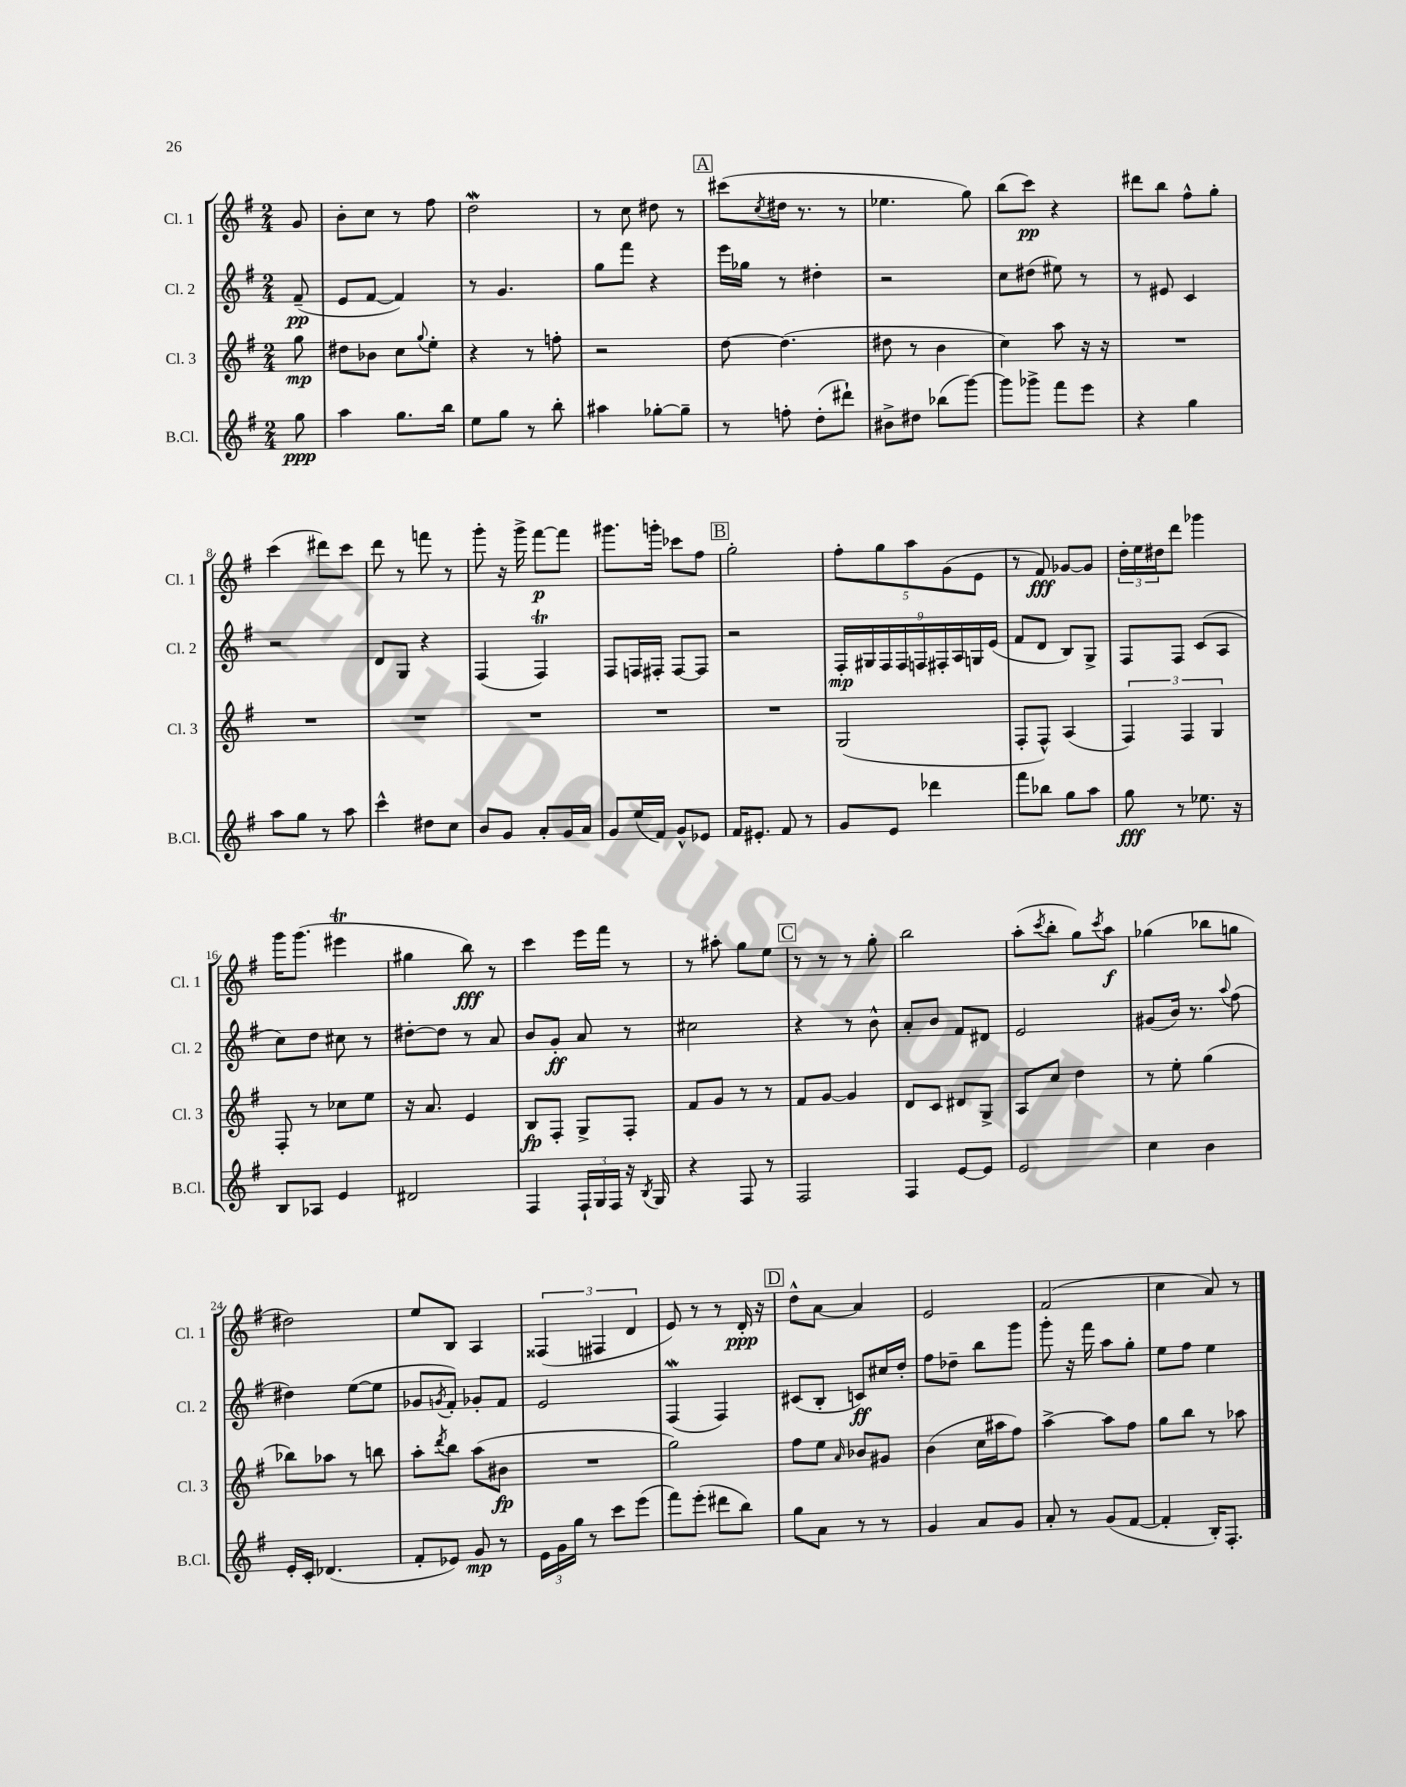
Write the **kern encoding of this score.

**kern	**dynam	**kern	**dynam	**kern	**dynam	**kern	**dynam
*part4	*part4	*part3	*part3	*part2	*part2	*part1	*part1
*staff4	*staff4	*staff3	*staff3	*staff2	*staff2	*staff1	*staff1
*I"B.Cl.	*	*I"Cl. 3	*	*I"Cl. 2	*	*I"Cl. 1	*
*I'B.Cl.	*	*I'Cl. 3	*	*I'Cl. 2	*	*I'Cl. 1	*
*clefG2	*	*clefG2	*	*clefG2	*	*clefG2	*
*k[f#]	*	*k[f#]	*	*k[f#]	*	*k[f#]	*
*M2/4	*	*M2/4	*	*M2/4	*	*M2/4	*
=	=	=	=	=	=	=	=
8gg\	ppp	8gg\	mp	(8f#~/	pp	8g/	.
=1	=1	=1	=1	=1	=1	=1	=1
4aa\	.	8dd#X\L	.	8e/L	.	8b'\L	.
.	.	8b-X\J	.	[8f#/J	.	8cc\J	.
8.gg\L	.	8cc\L	.	4f#/])	.	8r	.
.	.	8qqgg/	.	.	.	.	.
.	.	8ee'\J	.	.	.	8ff#\	.
16bb\Jk	.	.	.	.	.	.	.
=2	=2	=2	=2	=2	=2	=2	=2
8ee\L	.	4r	.	8r	.	2ddW\	.
8gg\J	.	.	.	4.g/	.	.	.
8r	.	8r	.	.	.	.	.
8bb'\	.	8ffn'\	.	.	.	.	.
=3	=3	=3	=3	=3	=3	=3	=3
4aa#X\	.	2r	.	8gg\L	.	8r	.
.	.	.	.	8fff#\J	.	8cc\	.
[8gg-X'\L	.	.	.	4r	.	8dd#X\	.
8gg-~\J]	.	.	.	.	.	8r	.
!!LO:REH:place=s1:t=A
=4	=4	=4	=4	=4	=4	=4	=4
8r	.	[8dd\	.	16eee\LL	.	(8ccc#X\L	.
.	.	.	.	16gg-X\JJ	.	.	.
.	.	.	.	.	.	8qcc/	.
8ffn'\	.	(4.dd\]	.	8r	.	16dd#X\Jk	.
.	.	.	.	.	.	8.r	.
(8dd'\L	.	.	.	4dd#X'\	.	.	.
8ddd#X`\J)	.	.	.	.	.	8r	.
=5	=5	=5	=5	=5	=5	=5	=5
8b#X^\L	.	8dd#X\	.	2r	.	4.ee-X\	.
8dd#X\J	.	8r	.	.	.	.	.
(8bb-X\L	.	4b\	.	.	.	.	.
[8ggg\J)	.	.	.	.	.	8gg\)	.
=6	=6	=6	=6	=6	=6	=6	=6
8ggg\L]	.	4cc\)	.	8cc\L	.	(8bb\L	.
8ggg-X^\J	.	.	.	(8dd#X\J	.	8ccc\J)	pp
8fff#\L	.	8aa\	.	8ee#X\)	.	4r	.
8eee\J	.	16r	.	8r	.	.	.
.	.	16r	.	.	.	.	.
=7	=7	=7	=7	=7	=7	=7	=7
4r	.	2r	.	8r	.	8ddd#X\L	.
.	.	.	.	8e#X/	.	8bb\J	.
4gg\	.	.	.	4c/	.	8ff#^^\L	.
.	.	.	.	.	.	8gg'\J	.
!!LO:LB:g=z
=8	=8	=8	=8	=8	=8	=8	=8
8aa\L	.	2r	.	2r	.	(4ccc\	.
8gg\J	.	.	.	.	.	.	.
8r	.	.	.	.	.	8ddd#X\L)	.
8aa\	.	.	.	.	.	8ccc\J	.
=9	=9	=9	=9	=9	=9	=9	=9
4ccc^^\	.	2r	.	8d/L	.	8ddd\	.
.	.	.	.	8G/J	.	8r	.
8dd#X\L	.	.	.	4r	.	8fffn\	.
8cc\J	.	.	.	.	.	8r	.
=10	=10	=10	=10	=10	=10	=10	=10
8b/L	.	2r	.	(4F#/	.	8ggg'\	.
8g/J	.	.	.	.	.	16r	.
.	.	.	.	.	.	16ggg^\	.
8a'/L	.	.	.	4F#t/)	.	[8fff#\L	p
16g/L	.	.	.	.	.	8fff#\J]	.
16a/JJ	.	.	.	.	.	.	.
=11	=11	=11	=11	=11	=11	=11	=11
8g/L	.	2r	.	8F#/L	.	8.ggg#X\L	.
(16ee/L	.	.	.	16Fn/L	.	.	.
16f#/JJ)	.	.	.	16F#X'/JJ	.	16gggn'\Jk	.
8g^^/L	.	.	.	[8F#/L	.	8ccc-X\L	.
8e-X/J	.	.	.	8F#/J]	.	8ff#\J	.
!!LO:REH:place=s1:t=B
=12	=12	=12	=12	=12	=12	=12	=12
16f#/KL	.	2r	.	2r	.	2gg'\	.
8.e#X'/J	.	.	.	.	.	.	.
8f#/	.	.	.	.	.	.	.
8r	.	.	.	.	.	.	.
=13	=13	=13	=13	=13	=13	=13	=13
8g/L	.	(2G/	.	18F#'/LL	mp	10ff#'\L	.
.	.	.	.	18G#X/	.	.	.
.	.	.	.	.	.	10gg\	.
.	.	.	.	18F#/	.	.	.
8e/J	.	.	.	.	.	.	.
.	.	.	.	18F#/	.	.	.
.	.	.	.	.	.	10aa\	.
.	.	.	.	18Fn/	.	.	.
4ddd-X\	.	.	.	.	.	.	.
.	.	.	.	18F#X'/	.	.	.
.	.	.	.	.	.	(10g\	.
.	.	.	.	18A/	.	.	.
.	.	.	.	18Gn/	.	.	.
.	.	.	.	.	.	10e\J	.
.	.	.	.	(18e/JJ	.	.	.
=14	=14	=14	=14	=14	=14	=14	=14
8fff#\L	.	8F#'/L	.	8f#/L	.	8r	.
8bb-X\J	.	8F#^^/J)	.	8d/J	.	8f#/)	fff
8gg\L	.	(4A/	.	8B/L)	.	[8g-X/L	.
8aa\J	.	.	.	8G^/J	.	8g-/J]	.
=15	=15	=15	=15	=15	=15	=15	=15
8gg\	fff	6F#/)	.	8F#/L	.	24dd'\LL	.
.	.	.	.	.	.	24ee\	.
.	.	.	.	.	.	24dd#X\J	.
8r	.	.	.	8F#/J	.	8ddd\J	.
.	.	6F#/	.	.	.	.	.
8.ee-X\	.	.	.	(8c/L	.	4ggg-X\	.
.	.	6G/	.	.	.	.	.
.	.	.	.	8A/J	.	.	.
16r	.	.	.	.	.	.	.
!!LO:LB:g=z
=16	=16	=16	=16	=16	=16	=16	=16
8B/L	.	8F#'/	.	8cc\L)	.	16ggg\KL	.
.	.	.	.	.	.	(8.ggg\J	.
8A-X/J	.	8r	.	8dd\J	.	.	.
4e/	.	8cc-X\L	.	8cc#X\	.	4eee#Xt\	.
.	.	8ee\J	.	8r	.	.	.
=17	=17	=17	=17	=17	=17	=17	=17
2d#X/	.	16r	.	[8dd#X'\L	.	4gg#X\	.
.	.	8.a/	.	.	.	.	.
.	.	.	.	8dd#\J]	.	.	.
.	.	4e/	.	8r	.	8bb\)	fff
.	.	.	.	8a/	.	8r	.
=18	=18	=18	=18	=18	=18	=18	=18
4F#/	.	8B/L	fp	8b/L	.	4ccc\	.
.	.	8F#'/J	.	8g'/J	ff	.	.
24F#`/LL	.	8G^/L	.	8a/	.	16eee\LL	.
24G/	.	.	.	.	.	.	.
.	.	.	.	.	.	16fff#\JJ	.
24F#/JJ	.	.	.	.	.	.	.
16r	.	8F#'/J	.	8r	.	8r	.
8qB/	.	.	.	.	.	.	.
16G/	.	.	.	.	.	.	.
=19	=19	=19	=19	=19	=19	=19	=19
4r	.	8f#/L	.	2cc#X\	.	8r	.
.	.	8g/J	.	.	.	8aa#X'\	.
8F#/	.	8r	.	.	.	8gg\L	.
8r	.	8r	.	.	.	8ee\J	.
!!LO:REH:place=s1:t=C
=20	=20	=20	=20	=20	=20	=20	=20
2F#/	.	8f#/L	.	4r	.	8r	.
.	.	[8g/J	.	.	.	8r	.
.	.	4g/]	.	8r	.	8r	.
.	.	.	.	8b^^\	.	8gg'\	.
=21	=21	=21	=21	=21	=21	=21	=21
4F#/	.	8d/L	.	8a'/L	.	2bb\	.
.	.	8c/J	.	8b/J	.	.	.
[8e/L	.	8d#X/L	.	8f#/L	.	.	.
8e/J]	.	8G^/J	.	8d#X/J	.	.	.
=22	=22	=22	=22	=22	=22	=22	=22
2e/	.	8A/L	.	2e/	.	(8aa'\L	.
.	.	.	.	.	.	8qccc/	.
.	.	8cc/J	.	.	.	8bb'\J	.
.	.	4dd\	.	.	.	8gg\L)	.
.	.	.	.	.	.	8qccc/	.
.	.	.	.	.	.	8aa\J	f
=23	=23	=23	=23	=23	=23	=23	=23
4cc\	.	8r	.	(8g#X/L	.	(4gg-X\	.
.	.	8ee'\	.	16b/Jk)	.	.	.
.	.	.	.	8.r	.	.	.
4b\	.	(4gg\	.	.	.	8bb-X\L	.
.	.	.	.	8qqaa/	.	.	.
.	.	.	.	(8ff#\	.	8ggn\J	.
!!LO:LB:g=z
=24	=24	=24	=24	=24	=24	=24	=24
16e'/LL	.	8bb-X\L)	.	4dd#X\)	.	2dd#X\)	.
16c'/JJ	.	.	.	.	.	.	.
(4.d-X/	.	8aa-X\J	.	.	.	.	.
.	.	8r	.	([8ee\L	.	.	.
.	.	8bbn\	.	8ee\J]	.	.	.
=25	=25	=25	=25	=25	=25	=25	=25
8f#'/L	.	8aa'\L	.	8g-X/L	.	8ee/L	.
.	.	8qddd/	.	8qgn/	.	.	.
8e-X/J)	.	8bb\J	.	8f#'/J)	.	8B/J	.
8g/	mp	(8aa\L	.	8g-X'/L	.	4A/	.
8r	.	8b#X\J	fp	8f#/J	.	.	.
=26	=26	=26	=26	=26	=26	=26	=26
24e\LL	.	2r	.	2e/	.	(6F##X/	.
24g\	.	.	.	.	.	.	.
24gg\JJ	.	.	.	.	.	.	.
8r	.	.	.	.	.	.	.
.	.	.	.	.	.	6F#X/	.
8ccc\L	.	.	.	.	.	.	.
.	.	.	.	.	.	6d/	.
(8eee\J	.	.	.	.	.	.	.
=27	=27	=27	=27	=27	=27	=27	=27
8fff#\L)	.	2gg\)	.	(4F#W/	.	8e/)	.
(8eee'\J	.	.	.	.	.	8r	.
8ddd#X\L	.	.	.	4F#/)	.	8r	.
8bb\J)	.	.	.	.	.	16d'/	ppp
.	.	.	.	.	.	16r	.
!!LO:REH:place=s1:t=D
=28	=28	=28	=28	=28	=28	=28	=28
8gg\L	.	8ff#\L	.	(8c#X/L	.	8dd^^\L	.
8a\J	.	8ee\J	.	8B'/J	.	[8a\J	.
.	.	16qqa/	.	.	.	.	.
8r	.	8b-X/L	.	8cn/L)	ff	4a/]	.
8r	.	8g#X/J	.	16cc#X/L	.	.	.
.	.	.	.	16dd'/JJ	.	.	.
=29	=29	=29	=29	=29	=29	=29	=29
4g/	.	(4b\	.	8ff#\L	.	2e/	.
.	.	.	.	8dd-X~\J	.	.	.
8a/L	.	16cc\LL	.	8bb\L	.	.	.
.	.	16aa#X\J	.	.	.	.	.
8g/J	.	8ff#\J)	.	8ggg\J	.	.	.
=30	=30	=30	=30	=30	=30	=30	=30
8a'/	.	[4aa^\	.	8ggg'\	.	(2f#/	.
8r	.	.	.	16r	.	.	.
.	.	.	.	16fff#\	.	.	.
(8g/L	.	8aa\L]	.	8aa\L	.	.	.
[8f#/J	.	8ff#\J	.	8gg'\J	.	.	.
=31	=31	=31	=31	=31	=31	=31	=31
4f#'/]	.	8gg\L	.	8ee\L	.	4cc\	.
.	.	8bb\J	.	8ff#\J	.	.	.
16B'/KL)	.	8r	.	4ee\	.	8a/)	.
8.F#'/J	.	.	.	.	.	.	.
.	.	8aa-X\	.	.	.	8r	.
==	==	==	==	==	==	==	==
*-	*-	*-	*-	*-	*-	*-	*-
